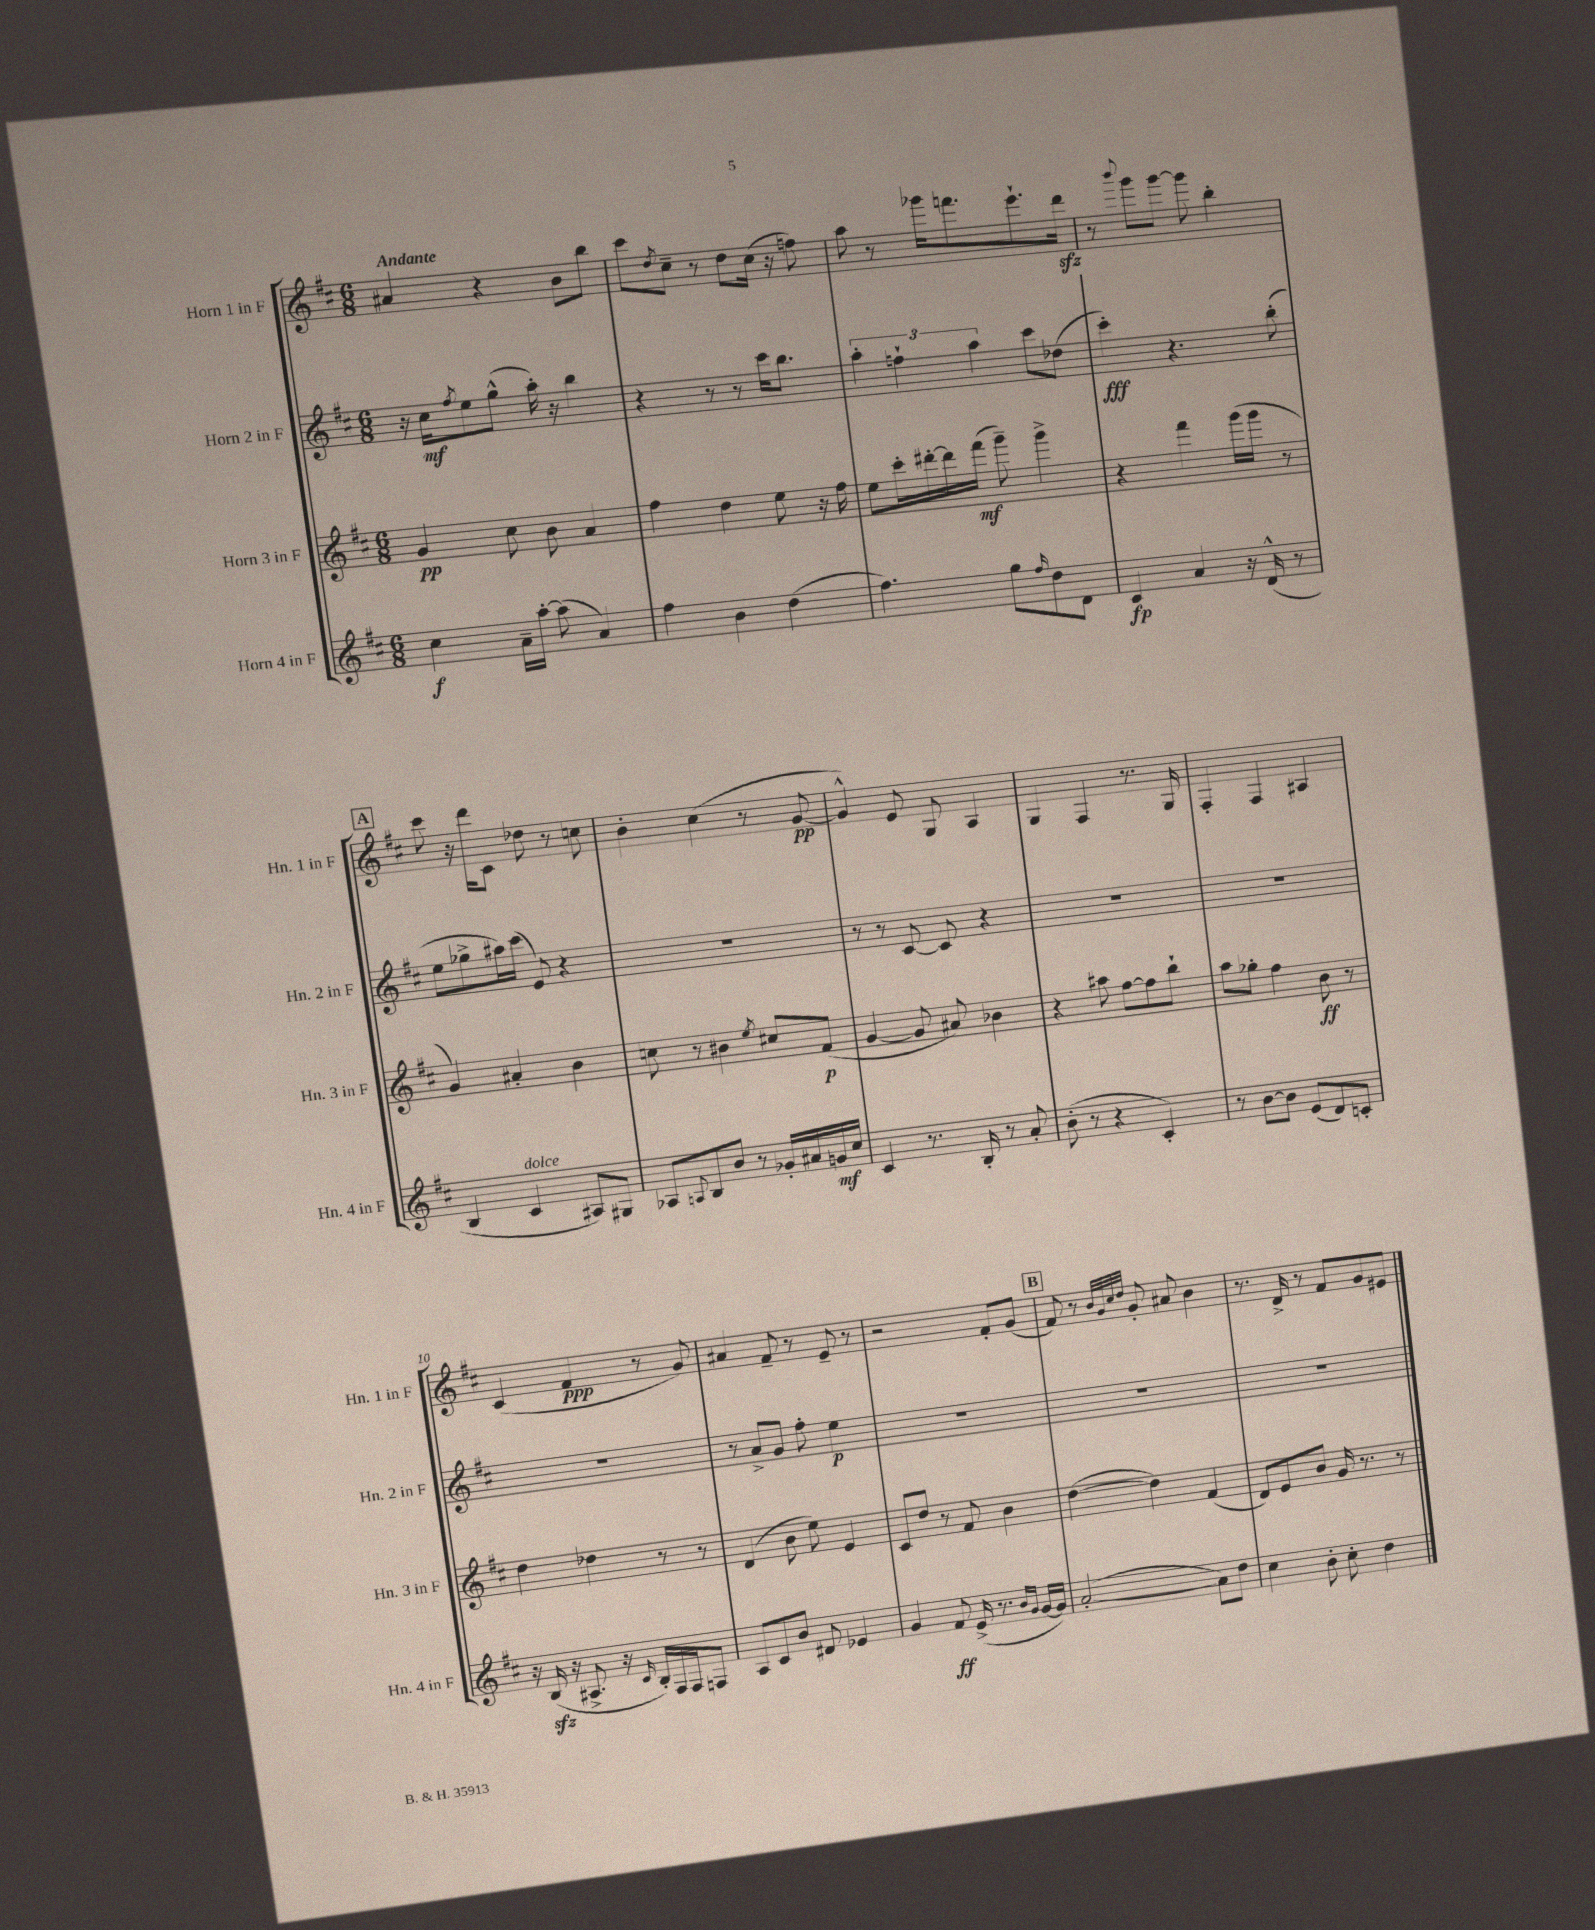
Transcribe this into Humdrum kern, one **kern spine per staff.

**kern	**dynam	**kern	**dynam	**kern	**dynam	**kern	**dynam
*part4	*part4	*part3	*part3	*part2	*part2	*part1	*part1
*staff4	*staff4	*staff3	*staff3	*staff2	*staff2	*staff1	*staff1
*I"Horn 4 in F	*	*I"Horn 3 in F	*	*I"Horn 2 in F	*	*I"Horn 1 in F	*
*I'Hn. 4 in F	*	*I'Hn. 3 in F	*	*I'Hn. 2 in F	*	*I'Hn. 1 in F	*
*clefG2	*	*clefG2	*	*clefG2	*	*clefG2	*
*k[f#c#]	*	*k[f#c#]	*	*k[f#c#]	*	*k[f#c#]	*
*M6/8	*	*M6/8	*	*M6/8	*	*M6/8	*
=1	=1	=1	=1	=1	=1	=1	=1
!	!	!	!	!	!	!LO:TX:a:B:t=Andante	!
4cc#\	f	4g/	pp	16r	.	4a#X/	.
.	.	.	.	16cc#\KL	mf	.	.
.	.	.	.	8qff#/	.	.	.
.	.	.	.	8ee\	.	.	.
16a~\LL	.	8cc#\	.	(8gg^^\J	.	4r	.
[16aa'\JJ	.	.	.	.	.	.	.
(8aa\]	.	8b\	.	16aa'\)	.	.	.
.	.	.	.	16r	.	.	.
4a/)	.	4a/	.	4bb\	.	8b\L	.
.	.	.	.	.	.	8bb\J	.
=2	=2	=2	=2	=2	=2	=2	=2
4ff#\	.	4ff#\	.	4r	.	8ccc#\L	.
.	.	.	.	.	.	8qdd/	.
.	.	.	.	.	.	8cc#~\J	.
4b\	.	4dd\	.	8r	.	8r	.
.	.	.	.	8r	.	8dd\L	.
(4dd\	.	8ee\	.	16ccc#\KL	.	(16cc#\Jk	.
.	.	.	.	8.bb\J	.	16r	.
.	.	16r	.	.	.	8ffn\)	.
.	.	16ff#\	.	.	.	.	.
=3	=3	=3	=3	=3	=3	=3	=3
4.ff#\)	.	8ee\L	.	6aa'\	.	8aa\	.
.	.	16ccc#'\L	.	.	.	8r	.
.	.	.	.	6ffn`\	.	.	.
.	.	[16ddd#X'\	.	.	.	.	.
.	.	16ddd#\]	.	.	.	16ggg-X\KL	.
.	.	(16fff#\JJ	mf	.	.	8.fffn\	.
.	.	.	.	6aa\	.	.	.
8gg\L	.	8ggg~\)	.	.	.	.	.
16qqff#/	.	.	.	.	.	.	.
8dd\	.	4ggg^\	.	8ccc#\L	.	8.eee`\	.
8d\J	.	.	.	(8dd-X\J	.	.	.
.	.	.	.	.	.	16dddzz\Jk	.
=4	=4	=4	=4	=4	=4	=4	=4
4c#/	fp	4r	.	4ccc#'\)	fff	8r	.
.	.	.	.	.	.	8qqbbb/	.
.	.	.	.	.	.	8ggg\L	.
4a/	.	4fff#\	.	4.r	.	[8ggg\J	.
.	.	.	.	.	.	8ggg\]	.
16r	.	(16ggg\LL	.	.	.	4bb'\	.
(16d^^/	.	16ggg\JJ	.	.	.	.	.
8r	.	8r	.	(8bb'\	.	.	.
!!LO:LB:g=z
!!LO:REH:place=s1:t=A
=5	=5	=5	=5	=5	=5	=5	=5
4B/	.	4g/)	.	8ee\L	.	8ccc#\	.
.	.	.	.	8gg-X^\	.	16r	.
.	.	.	.	.	.	16ddd\KL	.
!LO:TX:a:i:t=dolce	!	!	!	!	!	!	!
4c#/	.	4a#X'/	.	16aa#X\L)	.	8c#\J	.
.	.	.	.	(16ccc#\JJ	.	.	.
.	.	.	.	8e/)	.	8dd-X\	.
8A#X/L)	.	4b\	.	4r	.	8r	.
8G#X/J	.	.	.	.	.	8ccn\	.
=6	=6	=6	=6	=6	=6	=6	=6
8A-X/L	.	8ccn\	.	2.r	.	4b'\	.
8qqAn/	.	.	.	.	.	.	.
8B/	.	8r	.	.	.	.	.
8b/J	.	4b#X\	.	.	.	(4cc#\	.
8r	.	.	.	.	.	.	.
.	.	8qee/	.	.	.	.	.
16g-X'/LL	.	8cc#X/L	.	.	.	8r	.
16a#X/	.	.	.	.	.	.	.
16gn/	mf	(8f#/J	p	.	.	[8g/	pp
16cc#/JJ	.	.	.	.	.	.	.
=7	=7	=7	=7	=7	=7	=7	=7
4c#/	.	[4g/	.	8r	.	4g^^/])	.
.	.	.	.	8r	.	.	.
8.r	.	8g/]	.	[8c#/	.	8e/	.
.	.	8a#X/)	.	8c#/]	.	8G/	.
16B'/	.	.	.	.	.	.	.
8r	.	4b-X\	.	4r	.	4A/	.
8a'/	.	.	.	.	.	.	.
=8	=8	=8	=8	=8	=8	=8	=8
(8b'\	.	4r	.	2.r	.	4G/	.
8r	.	.	.	.	.	.	.
4r	.	8aa#X\	.	.	.	4F#/	.
.	.	[8ff#\L	.	.	.	.	.
4c#'/)	.	8ff#\]	.	.	.	8.r	.
.	.	8bb`\J	.	.	.	.	.
.	.	.	.	.	.	16G/	.
=9	=9	=9	=9	=9	=9	=9	=9
8r	.	8aa\L	.	2.r	.	4F#'/	.
[8b\L	.	8gg-X'\J	.	.	.	.	.
8b\J]	.	4ff#\	.	.	.	4F#/	.
(8e/L	.	.	.	.	.	.	.
8d/)	.	8b\	ff	.	.	4A#X/	.
8cn'/J	.	8r	.	.	.	.	.
!!LO:LB:g=z
=10	=10	=10	=10	=10	=10	=10	=10
16r	.	4dd\	.	2.r	.	(4c#/	.
(16Bzz/	.	.	.	.	.	.	.
16r	.	.	.	.	.	.	.
8.A#X^/	.	.	.	.	.	.	.
.	.	4dd-X\	.	.	.	4f#/	ppp
16r	.	.	.	.	.	.	.
16qqc#/	.	.	.	.	.	.	.
16B'/LL)	.	.	.	.	.	.	.
16F#/	.	8r	.	.	.	8r	.
16F#/J	.	.	.	.	.	.	.
8Fn/J	.	8r	.	.	.	8g/)	.
=11	=11	=11	=11	=11	=11	=11	=11
8A/L	.	(4d/	.	8r	.	4a#X/	.
8c#/	.	.	.	8a^/L	.	.	.
8b/J	.	8b\	.	8g/J	.	8f#~/	.
8d#X/	.	8ee\)	.	8ff#'\	.	8r	.
4e-X/	.	4e/	.	4ee\	p	8e~/	.
.	.	.	.	.	.	8r	.
=12	=12	=12	=12	=12	=12	=12	=12
4g/	.	8c#/L	.	2.r	.	2r	.
.	.	8dd/J	.	.	.	.	.
8f#/	ff	8r	.	.	.	.	.
(16e^/	.	8f#/	.	.	.	.	.
8.r	.	.	.	.	.	.	.
.	.	4b\	.	.	.	8f#'/L	.
16qqb/LL	.	.	.	.	.	.	.
16qqg/JJ	.	.	.	.	.	.	.
[16g/LL	.	.	.	.	.	(8g/J	.
16g/JJ])	.	.	.	.	.	.	.
!!LO:REH:place=s1:t=B
=13	=13	=13	=13	=13	=13	=13	=13
([2a'/	.	([4dd\	.	2.r	.	8f#/)	.
.	.	.	.	.	.	8r	.
.	.	.	.	.	.	32qqb/LLL	.
.	.	.	.	.	.	32qqg/	.
.	.	.	.	.	.	32qqcc#/	.
.	.	.	.	.	.	32qqdd/JJJ	.
.	.	4dd\])	.	.	.	8g'/	.
.	.	.	.	.	.	8a#X/	.
8a\L])	.	(4f#/	.	.	.	4b\	.
8dd\J	.	.	.	.	.	.	.
=14	=14	=14	=14	=14	=14	=14	=14
4cc#\	.	8d/L)	.	2.r	.	8.r	.
.	.	8e/	.	.	.	.	.
.	.	.	.	.	.	16d^/	.
8b'\	.	8b/J	.	.	.	8r	.
8cc#'\	.	16g/	.	.	.	8f#/L	.
.	.	8.r	.	.	.	.	.
4dd\	.	.	.	.	.	8g/	.
.	.	8r	.	.	.	8e#X/J	.
==	==	==	==	==	==	==	==
*-	*-	*-	*-	*-	*-	*-	*-
